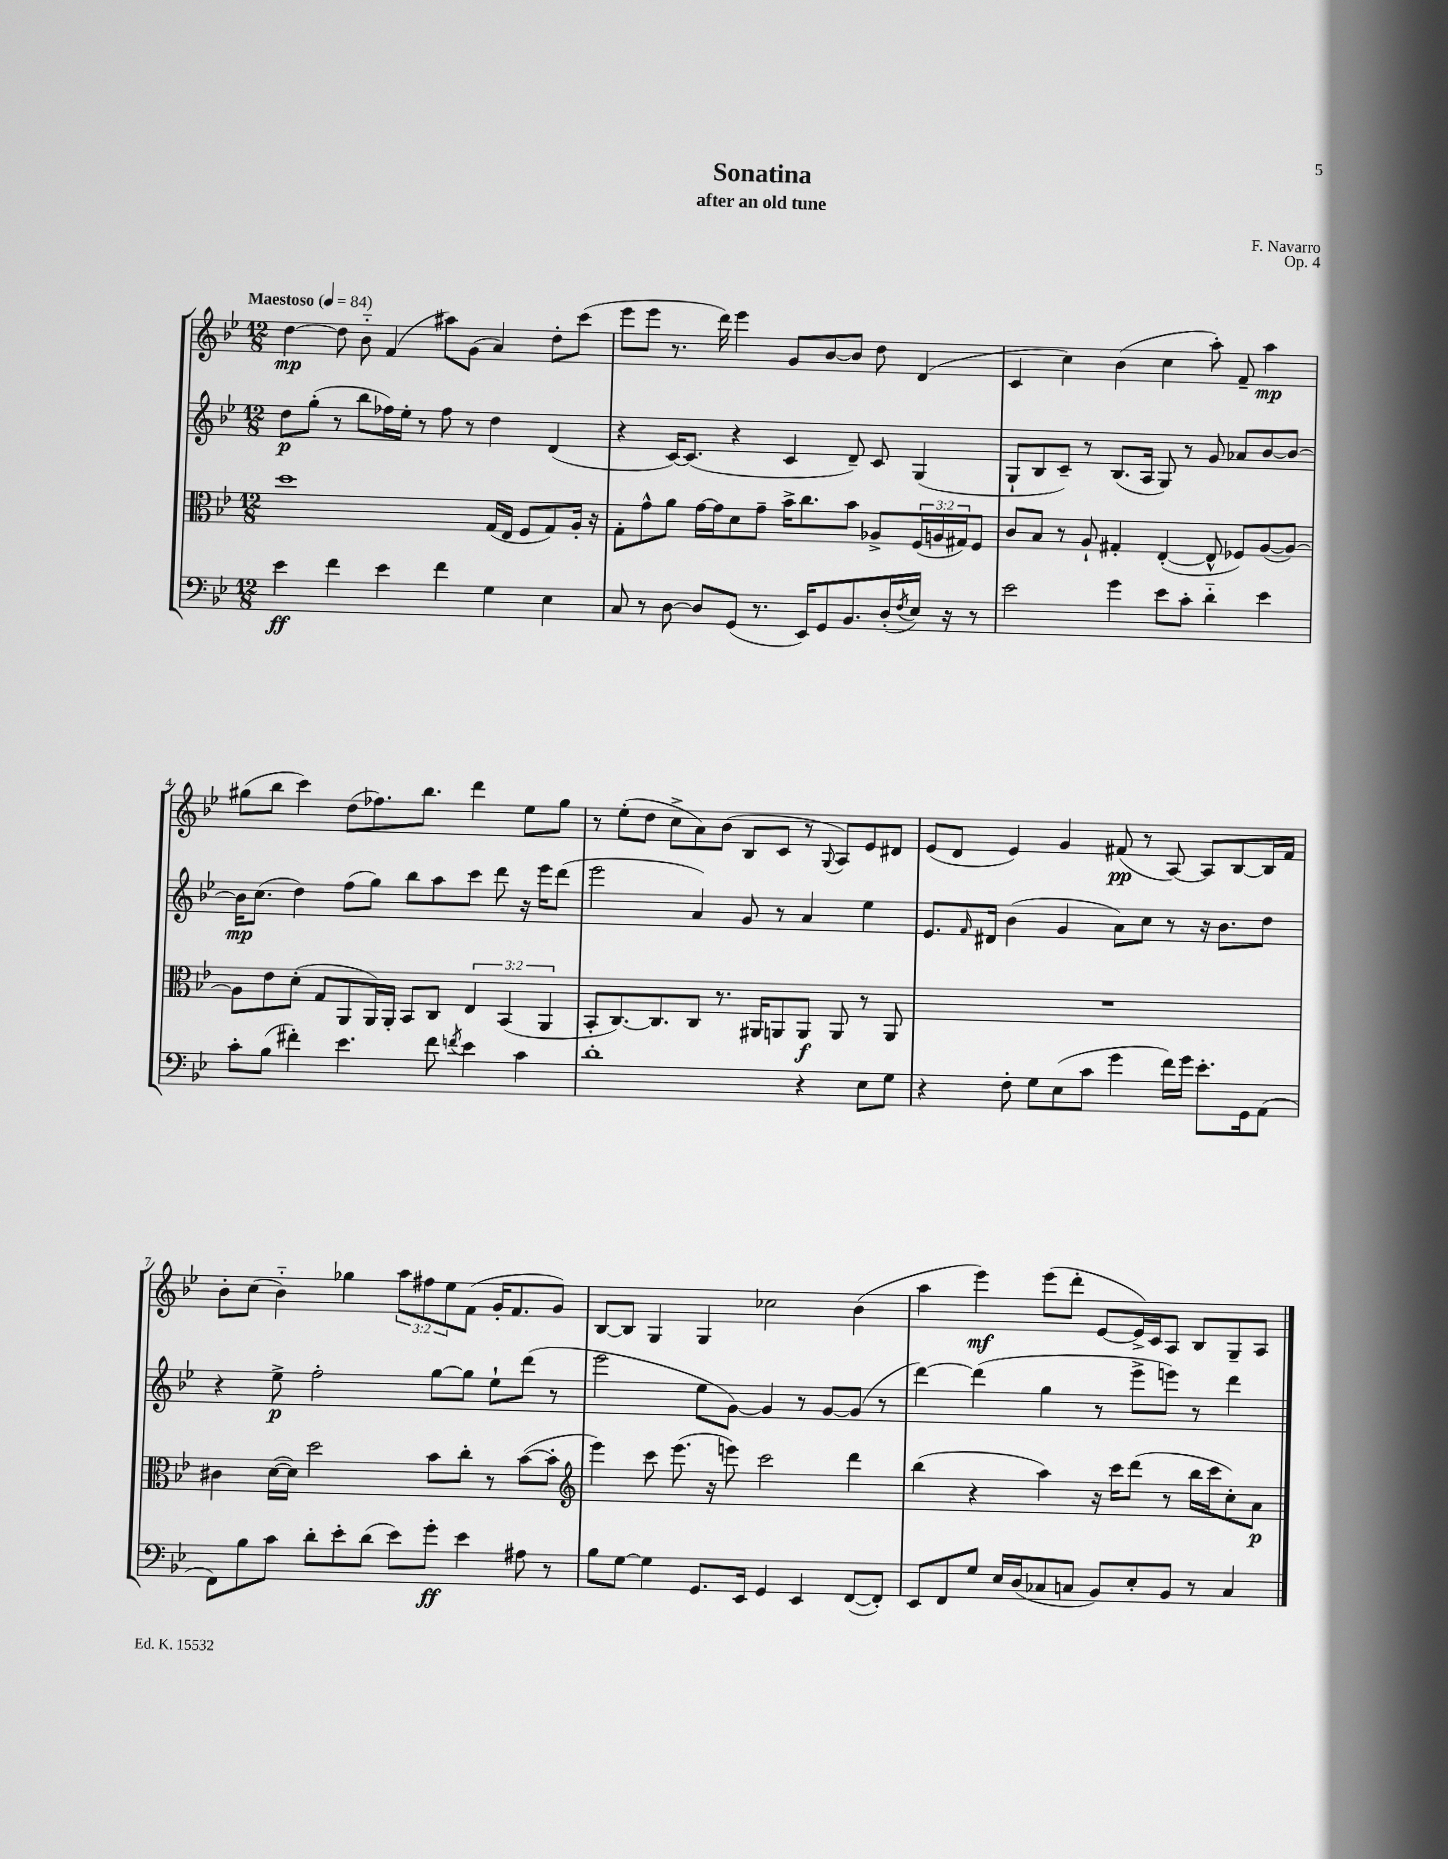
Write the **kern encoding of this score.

**kern	**dynam	**kern	**dynam	**kern	**dynam	**kern	**dynam
*part4	*part4	*part3	*part3	*part2	*part2	*part1	*part1
*staff4	*staff4	*staff3	*staff3	*staff2	*staff2	*staff1	*staff1
*clefF4	*	*clefC3	*	*clefG2	*	*clefG2	*
*k[b-e-]	*	*k[b-e-]	*	*k[b-e-]	*	*k[b-e-]	*
*M12/8	*	*M12/8	*	*M12/8	*	*M12/8	*
*MM84	*	*MM84	*	*MM84	*	*MM84	*
=1	=1	=1	=1	=1	=1	=1	=1
!	!	!	!	!	!	!LO:TX:a:B:t=Maestoso	!
4e-\	ff	1dd	.	8dd\L	p	[4dd\	mp
.	.	.	.	(8gg'\J	.	.	.
4f\	.	.	.	8r	.	8dd\]	.
.	.	.	.	8bb-\L	.	8b-\	.
4e-\	.	.	.	16ff-X\L)	.	(4f/	.
.	.	.	.	16ee-'\JJ	.	.	.
.	.	.	.	8r	.	.	.
4f\	.	.	.	8ff-\	.	8aa#X\L)	.
.	.	.	.	8r	.	(8g\J	.
4G\	.	(16G/LL	.	4dd\	.	4a/)	.
.	.	16E-/JJ	.	.	.	.	.
.	.	8F/L	.	.	.	.	.
4E-\	.	8G/)	.	(4d/	.	8dd'\L	.
.	.	16A'/Jk	.	.	.	(8ccc\J	.
.	.	16r	.	.	.	.	.
=2	=2	=2	=2	=2	=2	=2	=2
8C/	.	8G'\L	.	4r	.	8eee-\L	.
8r	.	8g^^\	.	.	.	8eee-\J	.
[8D\	.	8a\J	.	[16c/KL)	.	8.r	.
.	.	.	.	(8.c/J]	.	.	.
8D/L]	.	[16g\LL	.	.	.	.	.
.	.	16g\J]	.	.	.	16ddd\)	.
(8GG/J	.	8d\	.	4r	.	4eee-\	.
8.r	.	8g~\J	.	.	.	.	.
.	.	16b-^\KL	.	4c/	.	8g/L	.
16EE-/KL)	.	8.cc\	.	.	.	.	.
8GG/	.	.	.	.	.	[8b-/	.
8.BB-/	.	8b-\J	.	8d~/)	.	8b-/J]	.
.	.	8A-X^/L	.	8c/	.	8dd\	.
(16D'/L	.	.	.	.	.	.	.
8qF/	.	.	.	.	.	.	.
16E-/JJ)	.	(24F/L	.	(4G/	.	(4d/	.
.	.	24An/	.	.	.	.	.
16r	.	.	.	.	.	.	.
.	.	24G#X/J)	.	.	.	.	.
8r	.	8F/J	.	.	.	.	.
=3	=3	=3	=3	=3	=3	=3	=3
2e-\	.	8c/L	.	8G`/L	.	4c/	.
.	.	8B-/J	.	8B-/	.	.	.
.	.	8r	.	8c~/J)	.	4cc\)	.
.	.	8A`/	.	8r	.	.	.
4g\	.	4G#X'/	.	(8.B-/L	.	(4b-\	.
.	.	.	.	16A/Jk	.	.	.
8e-\L	.	([4E-'/	.	8G/)	.	4cc\	.
8c'\J	.	.	.	8r	.	.	.
4d\	.	8E-^^/]	.	8g/	.	8aa'\)	.
.	.	8F-X/L)	.	8a-X/L	.	8f~/	.
4e-\	.	([8A/	.	[8b-/	.	4aa\	mp
.	.	8A/J_)	.	8b-/J_	.	.	.
!!LO:LB:g=z
=4	=4	=4	=4	=4	=4	=4	=4
8c'\L	.	8A\L]	.	16b-\KL]	mp	(8gg#X\L	.
.	.	.	.	(8.cc\J	.	.	.
(8B-\J	.	8e-\	.	.	.	8bb-\J	.
4f#X'\)	.	(8d'\J	.	4dd\)	.	4ccc\)	.
.	.	8G/L	.	.	.	.	.
4.e-\	.	8AA/	.	(8ff\L	.	(8dd\L	.
.	.	16AA/L)	.	8gg\J)	.	8.ff-X\)	.
.	.	16AA'/JJ	.	.	.	.	.
.	.	8BB-/L	.	8bb-\L	.	.	.
.	.	.	.	.	.	8.bb-\J	.
8f#\	.	8C/J	.	8aa\	.	.	.
8qfn/	.	.	.	.	.	.	.
4e-\	.	6E-/	.	8ccc\J	.	4ddd\	.
.	.	.	.	8ddd\	.	.	.
.	.	(6BB-/	.	.	.	.	.
4c\	.	.	.	16r	.	8ee-\L	.
.	.	.	.	16eee-\KL	.	.	.
.	.	6AA/	.	.	.	.	.
.	.	.	.	(8ddd\J	.	8gg#\J	.
=5	=5	=5	=5	=5	=5	=5	=5
1d'	.	8BB-'/L	.	2eee-\	.	8r	.
.	.	[8.C/)	.	.	.	(8ee-'\L	.
.	.	.	.	.	.	8dd\J	.
.	.	8.C/]	.	.	.	.	.
.	.	.	.	.	.	8cc^\L	.
.	.	8C/J	.	4a/)	.	8a\)	.
.	.	8.r	.	.	.	(8b-\J	.
.	.	.	.	8g/	.	8B-/L	.
.	.	16AA#X/KL	.	.	.	.	.
.	.	8AAn/	.	8r	.	8c/J	.
4r	.	8AA/J	f	4a/	.	8r	.
.	.	.	.	.	.	8qqG/	.
.	.	8AA/	.	.	.	8A/L)	.
8E-\L	.	8r	.	4ee-\	.	8e-/	.
8G\J	.	8AA/	.	.	.	8d#X/J	.
=6	=6	=6	=6	=6	=6	=6	=6
4r	.	1.r	.	8.e-/L	.	(8e-/L	.
.	.	.	.	.	.	8d/J	.
.	.	.	.	16qqf/	.	.	.
.	.	.	.	16d#X/Jk	.	.	.
8F'\	.	.	.	(4b-\	.	4e-/)	.
8G\L	.	.	.	.	.	.	.
(8E-\	.	.	.	4g/	.	4g/	.
8c\J	.	.	.	.	.	.	.
4g\	.	.	.	8a\L)	.	(8f#X/	pp
.	.	.	.	8cc\J	.	8r	.
16f\LL)	.	.	.	8r	.	[8A/)	.
16g\JJ	.	.	.	.	.	.	.
8.e-'\L	.	.	.	16r	.	8A/L]	.
.	.	.	.	8.b-\L	.	.	.
.	.	.	.	.	.	[8B-/	.
16GG\k	.	.	.	.	.	.	.
(8AA\J	.	.	.	8dd\J	.	16B-/L]	.
.	.	.	.	.	.	16f#/JJ	.
!!LO:LB:g=z
=7	=7	=7	=7	=7	=7	=7	=7
8FF\L)	.	4c#X\	.	4r	.	8b-'\L	.
8B-\	.	.	.	.	.	(8cc\J	.
8c\J	.	([16d\LL	.	8ee-^\	p	4b-\)	.
.	.	16d\JJ])	.	.	.	.	.
8d'\L	.	2dd\	.	2ff'\	.	.	.
8e-'\	.	.	.	.	.	4gg-X\	.
(8d\J	.	.	.	.	.	.	.
8e-\L)	.	.	.	.	.	12aa\L	.
.	.	.	.	.	.	12ff#X\	.
8g'\J	ff	8b-\L	.	[8gg\L	.	.	.
.	.	.	.	.	.	12ee-\	.
4e-\	.	8cc'\J	.	8gg\J]	.	(8f\J	.
.	.	8r	.	8ee-`\L	.	16g'/KL	.
.	.	.	.	.	.	8.f/	.
8A#X\	.	([8b-\L	.	(8ddd\J	.	.	.
8r	.	8b-'\J]	.	8r	.	8g/J)	.
=8	=8	=8	=8	=8	=8	=8	=8
*	*	*clefG2	*	*	*	*	*
8B-\L	.	4eee-\)	.	2eee-\	.	[8B-/L	.
[8G\J	.	.	.	.	.	8B-/J]	.
4G\]	.	8ccc\	.	.	.	4G/	.
.	.	(8.eee-\	.	.	.	.	.
8.GG/L	.	.	.	8ee-\L	.	4G/	.
.	.	16r	.	.	.	.	.
.	.	8eeen\)	.	[8g\J)	.	.	.
16EE-/Jk	.	.	.	.	.	.	.
4GG/	.	2ccc\	.	4g/]	.	2cc-X\	.
4EE-/	.	.	.	8r	.	.	.
.	.	.	.	[8g/L	.	.	.
([8FF/L	.	4ddd\	.	(8g/J]	.	(4b-\	.
8FF'/J])	.	.	.	8r	.	.	.
=9	=9	=9	=9	=9	=9	=9	=9
8EE-/L	.	(4bb-\	.	[4ddd\)	.	4aa\	.
8FF/	.	.	.	.	.	.	.
8G/J	.	4r	.	(4ddd\]	.	4eee-\)	mf
16E-/LL	.	.	.	.	.	.	.
(16D/J	.	.	.	.	.	.	.
8C-X/	.	4aa\)	.	4gg\	.	(8eee-\L	.
8Cn/J	.	.	.	.	.	8ddd'\J	.
8BB-/L)	.	16r	.	8r	.	[8e-/L	.
.	.	16ccc\KL	.	.	.	.	.
8E-'/	.	(8ddd\J	.	8eee-^\L	.	16e-^/L])	.
.	.	.	.	.	.	16c/J	.
8BB-/J	.	8r	.	8eeen\J)	.	8A/J	.
8r	.	16bb-\LL	.	8r	.	8B-/L	.
.	.	16ccc\J	.	.	.	.	.
4C/	.	8cc'\)	.	4ddd\	.	8G~/	.
.	.	8a\J	p	.	.	8A/J	.
==	==	==	==	==	==	==	==
*-	*-	*-	*-	*-	*-	*-	*-
